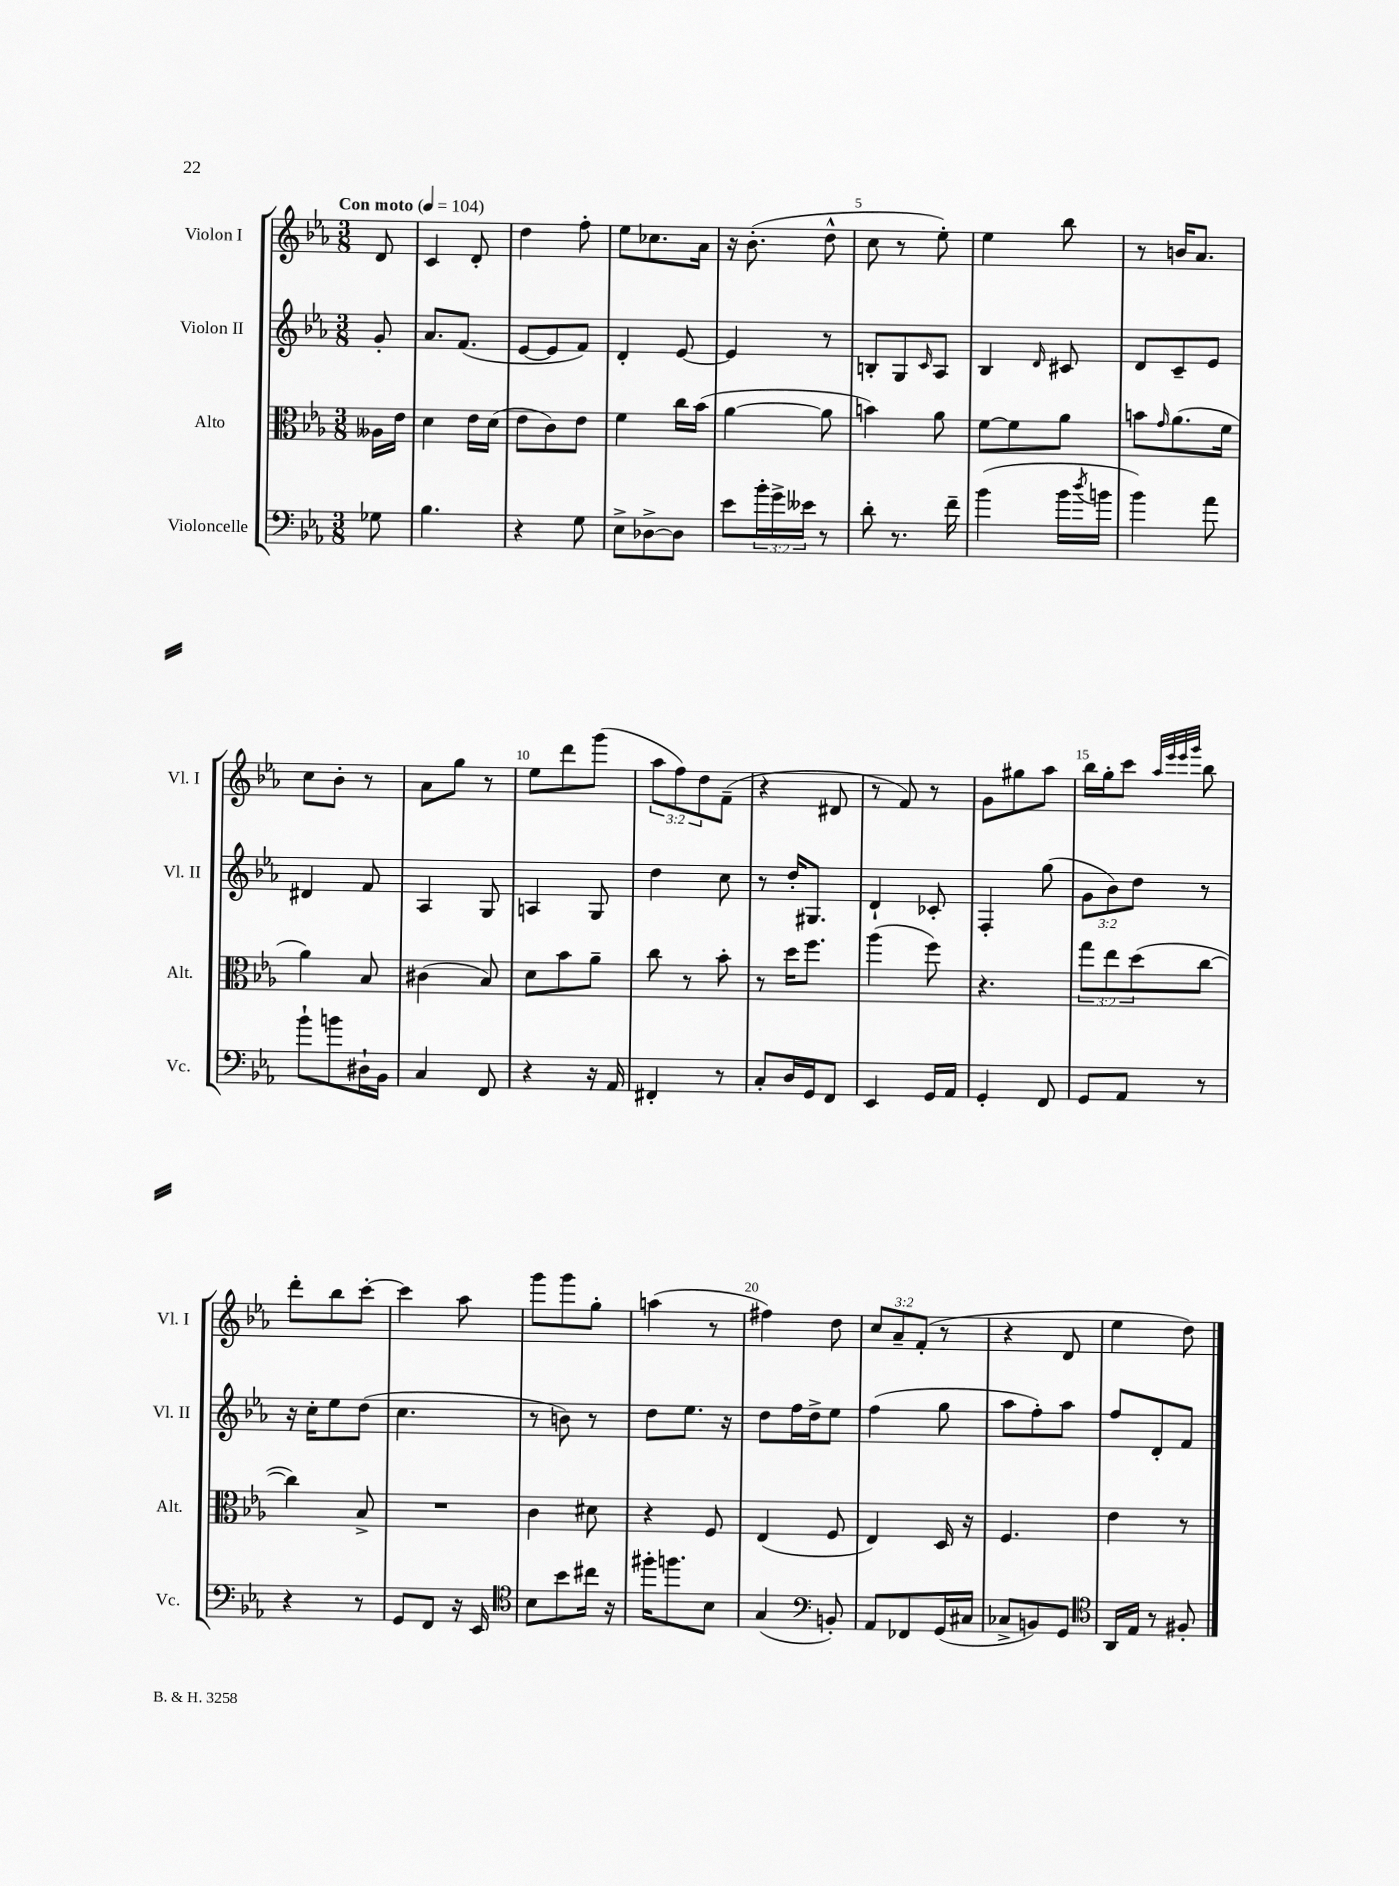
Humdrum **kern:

**kern	**kern	**kern	**kern
*staff4	*staff3	*staff2	*staff1
*clefF4	*clefC3	*clefG2	*clefG2
*k[b-e-a-]	*k[b-e-a-]	*k[b-e-a-]	*k[b-e-a-]
*M3/8	*M3/8	*M3/8	*M3/8
*MM104	*MM104	*MM104	*MM104
8G-\	16A--\LL	8g'/	8d/
.	16e-\JJ	.	.
=	=	=	=
4.B-\	4d\	8.a-/L	4c/
.	.	(8.f/J	.
.	16e-\LL	.	8d'/
.	(16d\JJ	.	.
=	=	=	=
4r	8e-\L	[8e-/L	4dd\
.	8c\)	8e-/]	.
8G\	8e-\J	8f/J)	8ff'\
=	=	=	=
8E-^\L	4f\	4d'/	8ee-\L
[8D-^\	.	.	8.cc-\
8D-\]J	16cc\LL	[8e-/	.
.	(16b-\JJ	.	16a-\Jk
=	=	=	=
8e-\L	[4a-\	4e-/]	16r
.	.	.	(8.b-'\
24b-'\L	.	.	.
24g^\	.	.	.
24e--\JJ	.	.	.
8r	8a-\]	8r	8dd^^\
=	=	=	=
8d'\	4b\)	8B'/L	8cc\
8.r	.	8G/	8r
.	.	16qqc/	.
.	8a-\	8A-/J	8ee-'\)
16f~\	.	.	.
=	=	=	=
(4b-\	[8f\L	4B-/	4ee-\
.	8f\]	.	.
.	.	16qqd/	.
16b-\LL	8a-\J	8c#/	8bb-\
8qdd/	.	.	.
16b\JJ	.	.	.
=	=	=	=
4b-\)	8b\L	8d/L	8r
.	16qqg/	.	.
.	(8.a-\	8c~/	16b/LK
.	.	.	8.a-/J
8a-\	.	8e-/J	.
.	16f\Jk	.	.
=	=	=	=
8b-`\L	4a-\)	4d#/	8cc\L
8b\	.	.	8b-'\J
16D#`\L	8B-/	8f/	8r
16BB-\JJ	.	.	.
=	=	=	=
4C/	(4c#\	4A-/	8a-\L
.	.	.	8gg\J
8FF/	8B-/)	8G/	8r
=	=	=	=
4r	8d\L	4A/	8ee-\L
.	8b-\	.	8ddd\
16r	8a-~\J	8G/	(8ggg\J
16AA-/	.	.	.
=	=	=	=
4FF#'/	8cc\	4dd\	12aa-\L
.	.	.	12ff\)
.	8r	.	.
.	.	.	12dd\
8r	8b-'\	8cc\	(8f~\J
=	=	=	=
8C'/L	8r	8r	4r
16D/L	16dd\LK	16dd'/LK	.
16GG/J	8.ff\J	8.G#/J	.
8FF/J	.	.	8d#/
=	=	=	=
4EE-/	(4aa-\	4d`/	8r
.	.	.	8f/)
16GG/LL	8ff\)	8c-'/	8r
16AA-/JJ	.	.	.
=	=	=	=
4GG'/	4.r	4F'/	8g\L
.	.	.	8gg#\
8FF/	.	(8gg\	8aa-\J
=	=	=	=
8GG/L	12gg\L	12g\L	16bb-\LL
.	.	.	16gg'\J
.	12ee-\	12b-\)	.
8AA-/J	.	.	8ccc\J
.	(12dd\	12dd\J	.
.	.	.	32qqaa-/LLL
.	.	.	32qqeee-/
.	.	.	32qqeee-/
.	.	.	32qqggg/JJJ
8r	[8cc\J	8r	8bb-\
=	=	=	=
4r	4cc\])	16r	8ddd'\L
.	.	16cc'\LK	.
.	.	8ee-\	8bb-\
8r	8B-^/	(8dd\J	[8ccc'\J
=	=	=	=
8GG/L	4.r	4.cc\	4ccc\]
8FF/J	.	.	.
16r	.	.	8aa-\
16EE-/	.	.	.
=	=	=	=
*clefC4	*	*	*
8B-\L	4c\	8r	8ggg\L
8b-\	.	8b\)	8ggg\
16cc#\Jk	8d#\	8r	8gg'\J
16r	.	.	.
=	=	=	=
16ff#'\LK	4r	8dd\L	(4aa\
8.ff\	.	.	.
.	.	8.ee-\J	.
8B-\J	8F/	.	8r
.	.	16r	.
=	=	=	=
(4G/	(4E-/	8dd\L	4ff#\)
.	.	16ff\L	.
.	.	16dd^\J	.
*clefF4	*	*	*
8BB'/)	8F/	8ee-\J	8dd\
=	=	=	=
8AA-/L	4E-/)	(4ff\	12cc/L
.	.	.	12a-~/
8FF-/	.	.	.
.	.	.	(12f'/J
(16GG/L	16D/	8gg\	8r
16C#/JJ	16r	.	.
=	=	=	=
8C-^/L	4.F/	8aa-\L	4r
8BB/)	.	8ff'\)	.
8GG/J	.	8aa-\J	8d/
=	=	=	=
*clefC4	*	*	*
16AA-/LL	4e-\	8ff/L	4ee-\
16E-/JJ	.	.	.
8r	.	8d'/	.
8F#'/	8r	8f/J	8dd\)
==	==	==	==
*-	*-	*-	*-
